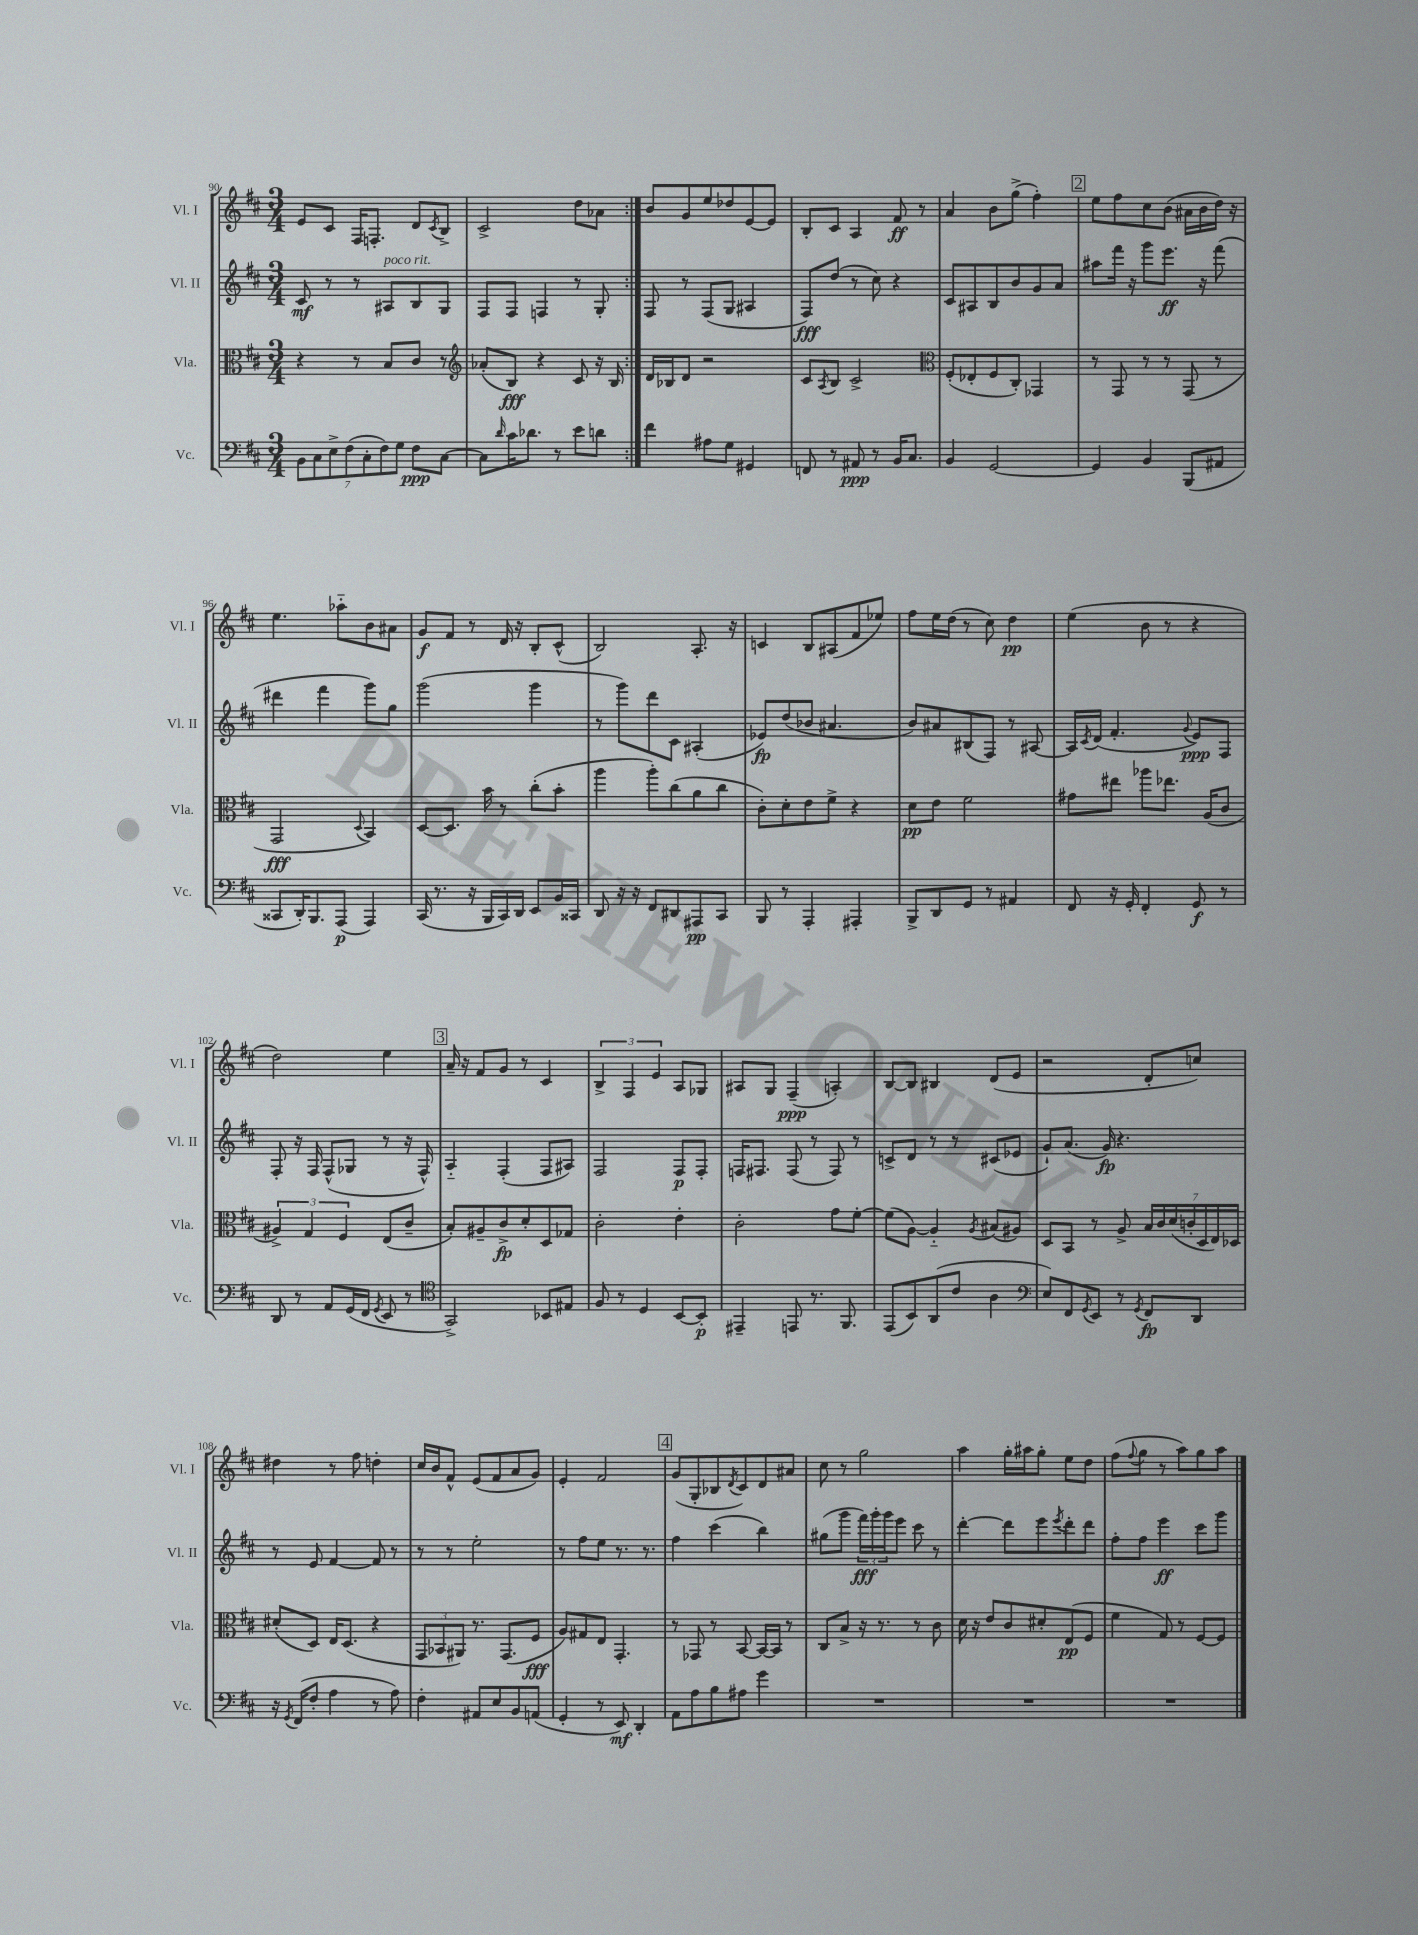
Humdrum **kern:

**kern	**kern	**kern	**kern
*staff4	*staff3	*staff2	*staff1
*clefF4	*clefC3	*clefG2	*clefG2
*k[f#c#]	*k[f#c#]	*k[f#c#]	*k[f#c#]
*M3/4	*M3/4	*M3/4	*M3/4
14BB	4r	8c#	8e
14C#	.	.	.
.	.	8r	8c#
14E^	.	.	.
(14F#	.	.	.
.	8r	8r	16F#
14C#'	.	.	.
.	.	.	8.F'
14F#)	.	.	.
.	8B	8A#	.
14G	.	.	.
8F#	8c#	8B	8d
.	.	.	8qc#
[8C#	8r	8G	8B^
=	=	=	=
*	*clefG2	*	*
8C#]	(8a-'	8F#	2c#^
16qqd	.	.	.
16c#	8B)	8F#	.
8.d-	.	.	.
.	4r	4F	.
8r	.	.	.
8e	8c#	8r	8dd
8d	16r	8G'	8a-
.	16B	.	.
=:|!	=:|!	=:|!	=:|!
4f#	16d	8F#	8b
.	16B-	.	.
.	8d	8r	8g
8A#	2r	(8F#	8ee
8G	.	8G	8dd-
4GG#	.	4A#	[8e
.	.	.	8e]
=	=	=	=
8FF	8c#	8F#)	8B'
.	8qA	.	.
8r	8B	(8dd	8c#
8AA#	2c#^	8r	4A
8r	.	8cc#)	.
16BB	.	4r	8f#
8.C#	.	.	.
.	.	.	8r
=	=	=	=
*	*clefC3	*	*
4BB	(8F#'	8c#	4a
.	8E-'	8A#	.
[2GG	8F#	8B	8b
.	8C#')	8b	(8gg^
.	4GG-	8g	4ff#')
.	.	8a	.
=	=	=	=
4GG]	8r	8aa#	8ee
.	8GG	16fff#	8ff#
.	.	16r	.
4BB	8r	8ggg	8cc#
.	8r	8.eee	(8b
(8BBB	(8GG	.	16a#
.	.	16r	16b
8AA#	8r	(8fff#	16dd)
.	.	.	16r
=	=	=	=
8CC##	2GG	4ddd#	4.ee
16DD')	.	.	.
8.BBB	.	.	.
.	.	4fff#	.
(8AAA	.	.	8aa-'~
.	8qqD	.	.
4AAA)	4BB)	8ggg)	8b
.	.	8gg	8a#
=	=	=	=
(16CC#	[8D	(2ggg	8g
8.r	.	.	.
.	8.D]	.	8f#
16r	.	.	8r
16BBB	16b	.	.
16CC#)	8r	.	16d
16DD	.	.	16r
8EE	(8cc#'	4ggg	8B'
16BB	8b'	.	(8c#^^
16CC##	.	.	.
=	=	=	=
8DD	4aa	8r	2B)
16r	.	8ggg)	.
16r	.	.	.
8FF#	8aa')	8ddd	.
8DD#	(8cc#	8c#	.
8AAA#	8a	(4A#'	8.A'
8CC#	8cc#	.	.
.	.	.	16r
=	=	=	=
8BBB	8c#')	8e-)	4c
8r	8d'	(8dd	.
4AAA'	8e	8b-	8B
.	8f#^	4.a#	(8A#
4AAA#'	4r	.	8f#
.	.	.	8ee-)
=	=	=	=
8BBB^	8d	8b)	8ff#
8DD	8e	8a#	16ee
.	.	.	(16dd
8GG	2f#	(8B#	8r
8r	.	8F#)	8cc#)
4AA#	.	8r	4dd
.	.	[8A#	.
=	=	=	=
8FF#	8g#	16A#]	(4ee
.	.	8qc#	.
.	.	(16d	.
16r	8ee#	4.f#'	.
16GG'	.	.	.
4FF#'	8aa-	.	8b
.	8.ee-	.	8r
.	.	8qqg	.
8GG	.	8e)	4r
.	(16A	.	.
8r	8c#	8F#	.
=	=	=	=
8DD	6A#^)	8F#'	2dd)
8r	.	16r	.
.	6G	.	.
.	.	16F#	.
8AA	.	(8F#^^	.
.	6F#	.	.
(16GG	.	8G-	.
16FF#	.	.	.
8qGG	.	.	.
8EE	(8E	8r	4ee
8r	8c#~	16r	.
.	.	16F#^^)	.
=	=	=	=
*clefC4	*	*	*
2GG^)	8B')	4A'~	16a~
.	.	.	16r
.	8A#~	.	8f#
.	8c#^	(4F#'	8g
.	8d'	.	8r
8BB-	8D	8F#	4c#
8E#	8G-	8A#)	.
=	=	=	=
8F#	2c#'	2F#	6B^
8r	.	.	.
.	.	.	6F#
4D	.	.	.
.	.	.	6e
[8BB	4e'	8F#	8A
8BB']	.	8F#'	8G-
=	=	=	=
4EE#~	2c#'	16F	8A#
.	.	8.F#	.
.	.	.	8G
8EE	.	(8F#	(4F#~
8.r	.	8r	.
.	8g	8F#)	4A')
8.FF#	.	.	.
.	[8f#'	8r	.
=	=	=	=
(8EE	(8f#]	8c^	[8B
8BB)	[8A)	8d	8B]
(8AA	4A'~]	8r	4B#
8c#	.	8r	.
.	8qA	.	.
4A	(8B#	(8c#	(8d
.	8A#)	8e-	8e
=	=	=	=
*clefF4	*	*	*
8E)	8D	8g`)	2r
8FF#	8BB	(8.a	.
8qGG	.	.	.
8EE	8r	.	.
.	.	16g)	.
8r	8A^	4.r	.
8qGG	.	.	.
8FF#	28B	.	8d'
.	28c#	.	.
.	(28d	.	.
.	28c'	.	.
8DD	.	.	8cc)
.	28D	.	.
.	28E)	.	.
.	28D-	.	.
=	=	=	=
16r	(8d#'	8r	4dd#
8qGG	.	.	.
(16FF#	.	.	.
8F#'	8D)	8e	.
4A	16E	[4f#	8r
.	(8.D	.	.
.	.	.	8ff#
8r	4r	8f#]	4dd'
8A)	.	8r	.
=	=	=	=
4F#'	12GG	8r	16cc#
.	.	.	16b
.	12BB-	.	.
.	.	8r	8f#^^
.	12AA#)	.	.
8AA#	8.r	2ee'	(8e
8E	.	.	8f#
.	(8.GG	.	.
8BB	.	.	8a
(8AA	8F#	.	8g)
=	=	=	=
4GG'	8A)	8r	4e'
.	8G#	8ff#	.
8r	8E	8ee	2f#
8EE)	4.GG'	8.r	.
4DD'	.	.	.
.	.	8.r	.
=	=	=	=
8AA	8r	4ff#	(8g
8A	8GG-	.	8G'
8B	8r	(4ccc#	8B-
.	.	.	8qd
8A#	[8BB	.	8c#)
4g	16BB_	4bb)	8d
.	16BB]	.	.
.	8r	.	8a#
=	=	=	=
2.r	8C#	(8gg#	8cc#
.	8B^	8ggg	8r
.	16r	24fff#)	2gg
.	.	24ggg'	.
.	8.r	.	.
.	.	24ggg	.
.	.	8eee	.
.	8r	8ccc#	.
.	8c#	8r	.
=	=	=	=
2.r	16d	[4ddd'	4aa
.	16r	.	.
.	8e	.	.
.	8c#	8ddd]	16gg'
.	.	.	16aa#
.	8d#'	8eee	8gg'
.	.	8qeee	.
.	(8E	8ddd'	8ee
.	8F#	8ddd	8dd
=	=	=	=
2.r	4f#	8ff#'	(8ff#
.	.	.	8qqff#
.	.	8ff#	8gg
.	8G)	4eee	8r
.	8r	.	8aa)
.	[8F#	8ccc#	8gg
.	8F#]	8ggg	8aa
==	==	==	==
*-	*-	*-	*-
